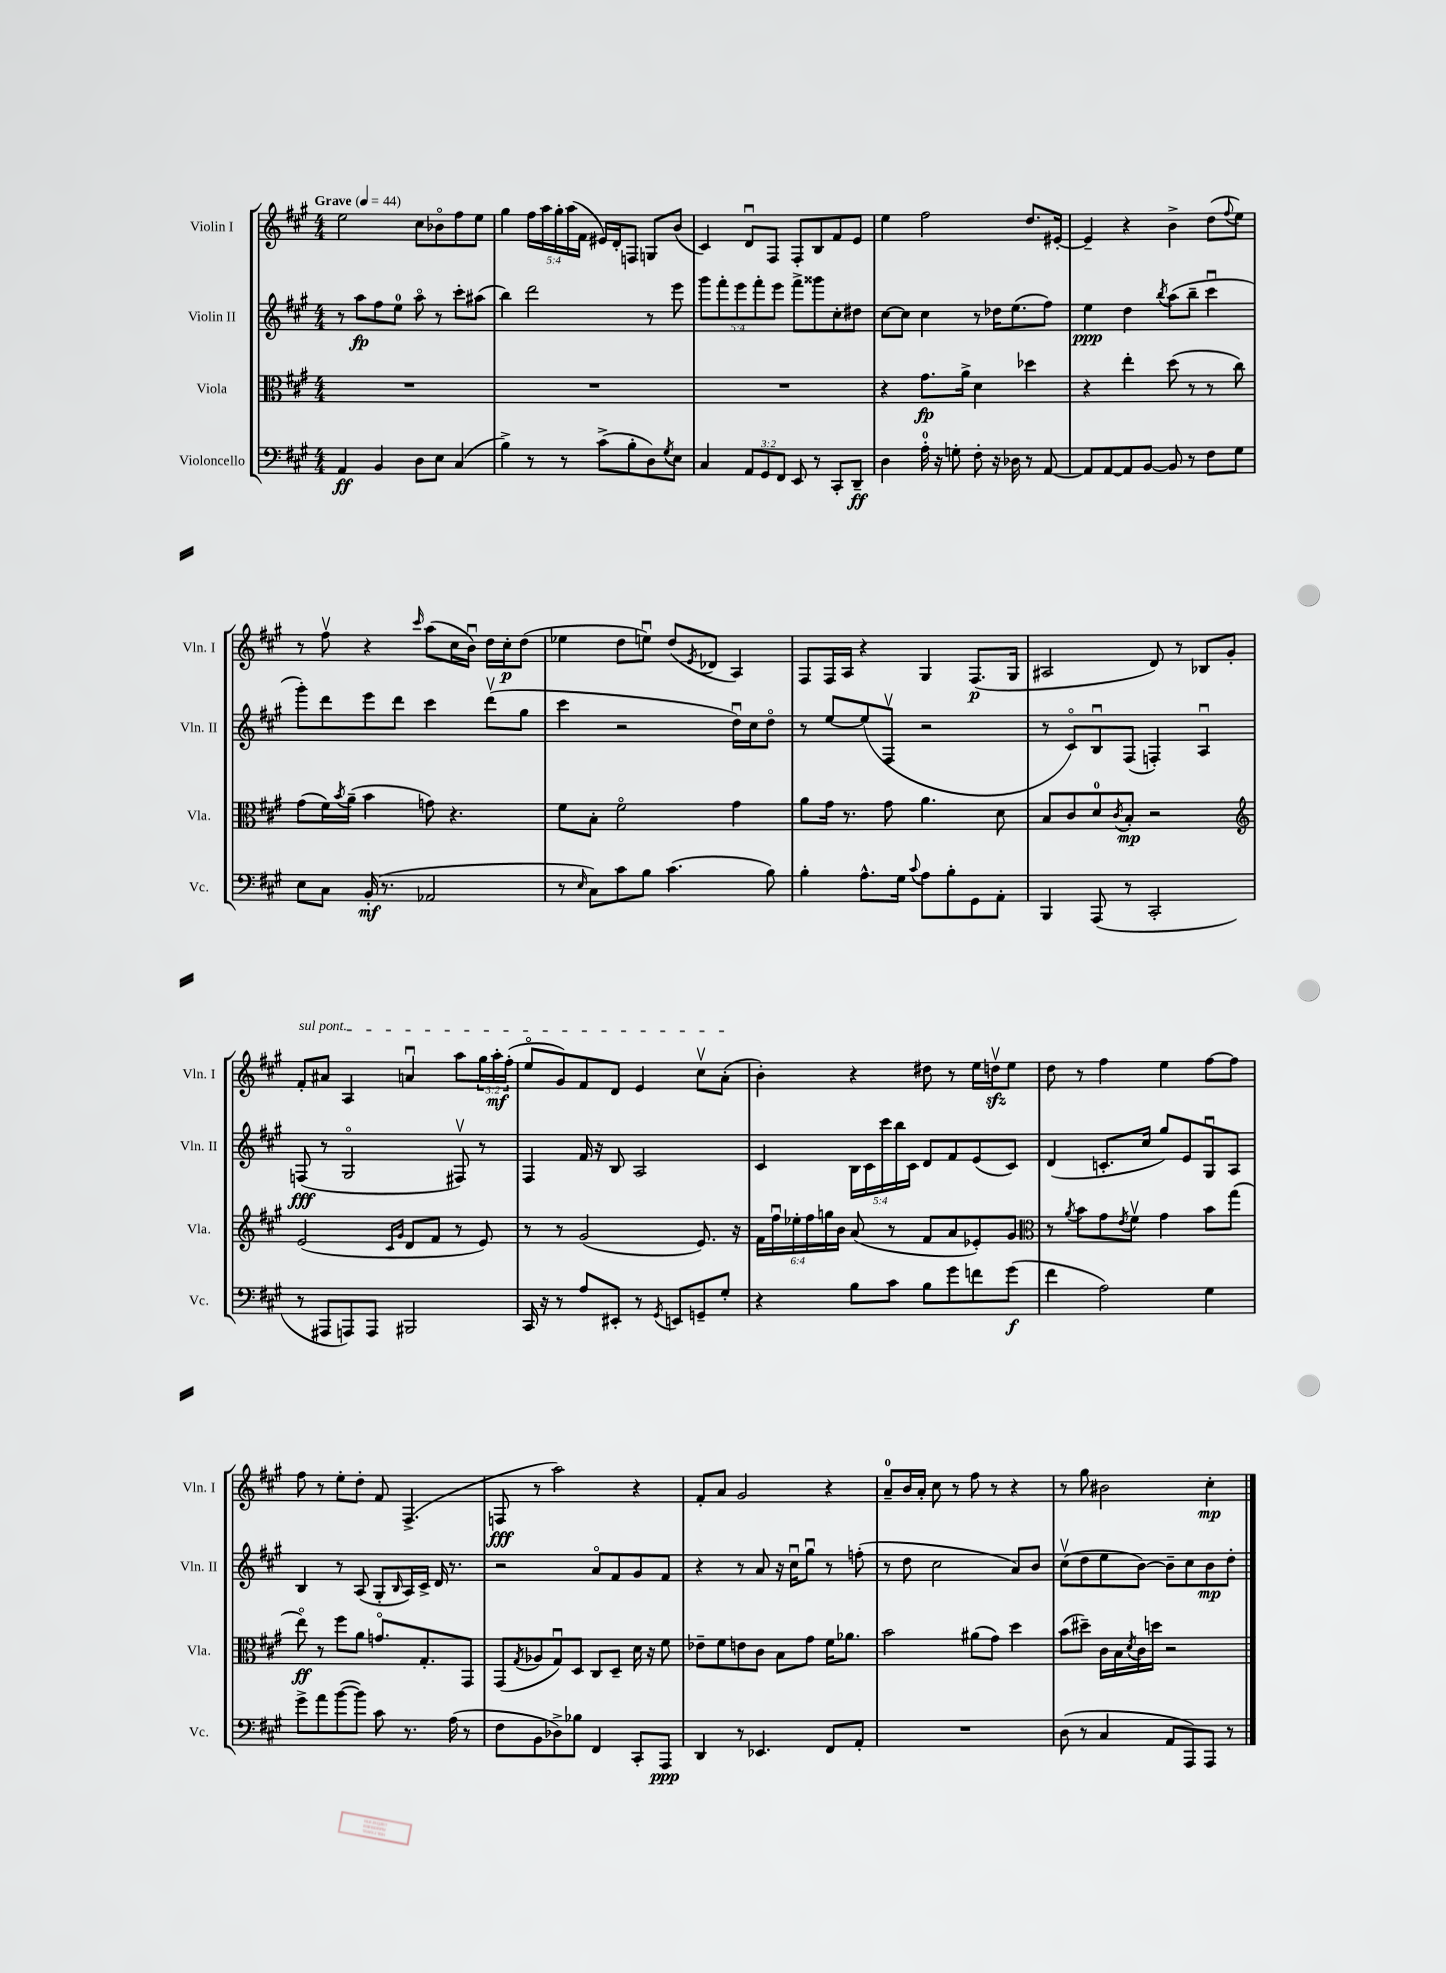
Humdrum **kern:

**kern	**kern	**kern	**kern
*staff4	*staff3	*staff2	*staff1
*clefF4	*clefC3	*clefG2	*clefG2
*k[f#c#g#]	*k[f#c#g#]	*k[f#c#g#]	*k[f#c#g#]
*M4/4	*M4/4	*M4/4	*M4/4
*MM44	*MM44	*MM44	*MM44
4AA	1r	8r	2ee
.	.	8aa	.
4BB	.	8ff#	.
.	.	8ee	.
8D	.	8aao	8cc#
8E	.	8r	8b-o
(4C#	.	8ccc#'	8ff#
.	.	(8aa#	8ee
=	=	=	=
4B^)	1r	4bb)	4gg#
8r	.	2ddd	20ff#
.	.	.	20aa
.	.	.	20gg#'
8r	.	.	.
.	.	.	(20aa
.	.	.	20f#
(8c#^	.	.	16e#)
.	.	.	16d'
8B'	.	.	8F
8D)	.	8r	8G
8qG#	.	.	.
8E	.	8eee	(8b
=	=	=	=
4C#	1r	10ggg#	4c#)
.	.	10fff#'	.
.	.	10eee	.
12AA	.	.	8du
.	.	10fff#'	.
12GG#	.	.	.
.	.	.	8F#
.	.	10eee	.
12FF#	.	.	.
8EE	.	8fff#^	8F#'
8r	.	8ggg##	8B
8CC#'	.	8cc#'	8f#
8DD~	.	8dd#	8e
=	=	=	=
4D	4r	[8cc#	4ee
.	.	8cc#]	.
16A'	8.g#	4cc#	2ff#
16r	.	.	.
8G'	.	.	.
.	16a^	.	.
8F#'	4d	8r	.
16r	.	16dd-	.
16D-	.	(8.ee	.
8r	4dd-	.	8.dd
[8AA	.	8ff#)	.
.	.	.	[16e#'
=	=	=	=
8AA]	4r	4ee	4e#~]
[8AA	.	.	.
8AA]	4ee'	4dd	4r
[8BB	.	.	.
.	.	8qbb	.
8BB]	(8dd	(8aa	4b^
8r	8r	8bb~	.
8F#	8r	4ccc#u	(8dd
.	.	.	8qqff#
8G#	8cc#)	.	8ee)
=	=	=	=
8E	(8g#	8ggg#')	8r
8C#	16f#)	8ddd	8ff#v
.	8qb	.	.
.	(16a~	.	.
(16BB'	4b	8eee	4r
8.r	.	.	.
.	.	8ddd	.
.	.	.	16qqccc#
2AA-	8g)	4ccc#	(8aa
.	4.r	.	16cc#
.	.	.	16bu)
.	.	(8dddv	16dd
.	.	.	16cc#'
.	.	8gg#	(8dd
=	=	=	=
8r	8f#	4ccc#	4ee-
16qqE	.	.	.
8C#)	8B'	.	.
8c#	2f#o	2r	8dd
8B	.	.	8eeu)
(4.c#	.	.	(8dd
.	.	.	8qe
.	.	.	8d-
.	4g#	16ddu)	4A)
.	.	16cc#	.
8B)	.	8ddo	.
=	=	=	=
4B'	8a	8r	8F#
.	16g#	[8ee	16F#
.	8.r	.	16A
8.A^^	.	(8ee]	4r
.	8g#	8F#v	.
16G#	.	.	.
8qqc#	.	.	.
8A	4.a	2r	4G#
8B'	.	.	.
8GG#	.	.	(8.F#
8AA'	8d	.	.
.	.	.	16G#
=	=	=	=
4BBB	8B	8r	2A#
.	8c#	8c#o)	.
(8AAA	8d	8Bu	.
.	8qc#	.	.
8r	8B'	(8F#	.
2CC#'	2r	4F')	8d)
.	.	.	8r
.	.	4Au	8B-
.	.	.	8g#'
=	=	=	=
*	*clefG2	*	*
8r	(2e	(8F	8f#'
8AAA#	.	8r	8a#
8AAA)	.	2G#o	4A
8AAA	.	.	.
.	16qqc#	.	.
.	16qqg#	.	.
2BBB#	8d	.	4au
.	8f#	.	.
.	8r	8F#v)	8aa
.	8e)	8r	24gg#
.	.	.	24aa'
.	.	.	(24ff#'
=	=	=	=
16CC#	8r	4F#	8eeo
16r	.	.	.
8r	8r	.	8g#)
8A	(2g#	16f#	8f#
.	.	16r	.
8EE#'	.	8B	8d
8r	.	2A	4e
8qGG#	.	.	.
8EE	.	.	.
8GG~	8.e)	.	8cc#v
8G#'	.	.	(8a'
.	16r	.	.
=	=	=	=
4r	24f#	4c#	4b')
.	24ff#u	.	.
.	24ee-'	.	.
.	24ff#	.	.
.	24gg	.	.
.	24b	.	.
8B	(8a	20B	4r
.	.	20c#	.
.	.	20ccc#	.
8c#	8r	.	.
.	.	20bb	.
.	.	20c#	.
8B	8f#	8d	8dd#
8g#	8a	8f#	8r
8f	8e-')	(8e	16ee
.	.	.	16ddv
(8g#	8g#	8c#)	8ee
=	=	=	=
*	*clefC3	*	*
4f#	8r	(4d	8dd
.	8qa	.	.
.	8b	.	8r
2A)	8g#	8.c'	4ff#
.	8qe	.	.
.	8f#v	.	.
.	.	16cc#	.
.	4g#	8gg#)	4ee
.	.	8e	.
4G#	8b	8G#u	[8ff#
.	(8gg#	8A	8ff#]
=	=	=	=
8g#^	8eeo)	4B	8ff#
8a	8r	.	8r
([8b	8ff#	8r	8ee'
8b])	8a	(8A	8dd'
8c#	8.go	8G#'	8f#
.	.	16qqB	.
8.r	.	16A)	(4.F#^
.	8.G#'	16c#^	.
.	.	16d	.
(16A	.	8.r	.
8r	8GG#	.	.
=	=	=	=
8F#	(8GG#	2r	8F
.	8qG#	.	.
8BB	8A-	.	8r
8D-^)	8G#u)	.	2aa)
8B-	8D	.	.
4FF#	8C#	8ao	.
.	8D~	8f#	.
8CC#'	16d	8g#	4r
.	16r	.	.
8AAA	8f#	8f#	.
=	=	=	=
4DD	8e-~	4r	8f#'
.	8f#	.	8a
8r	8e	8r	2g#
4.EE-	8c#	8a	.
.	8B	16r	.
.	.	16cc#u	.
.	8g#	8gg#u	.
8FF#	16f#	8r	4r
.	8.a-	.	.
8AA'	.	(8ff'	.
=	=	=	=
1r	2b	8r	8a~
.	.	8dd	16b
.	.	.	16a'
.	.	2cc#	8cc#
.	.	.	8r
.	(8a#	.	8ff#
.	8g#)	.	8r
.	4dd	8a)	4r
.	.	8b	.
=	=	=	=
(8D	(8b	(8cc#v	8r
8r	8dd#~)	8dd	8gg#
4C#	16c#	8ee	2b#
.	16B	.	.
.	8qd	.	.
.	16c#	[8b)	.
.	16dd	.	.
8AA	2r	8b~]	.
8AAA)	.	8cc#	.
8AAA	.	8b	4cc#'
8r	.	8dd'	.
==	==	==	==
*-	*-	*-	*-
